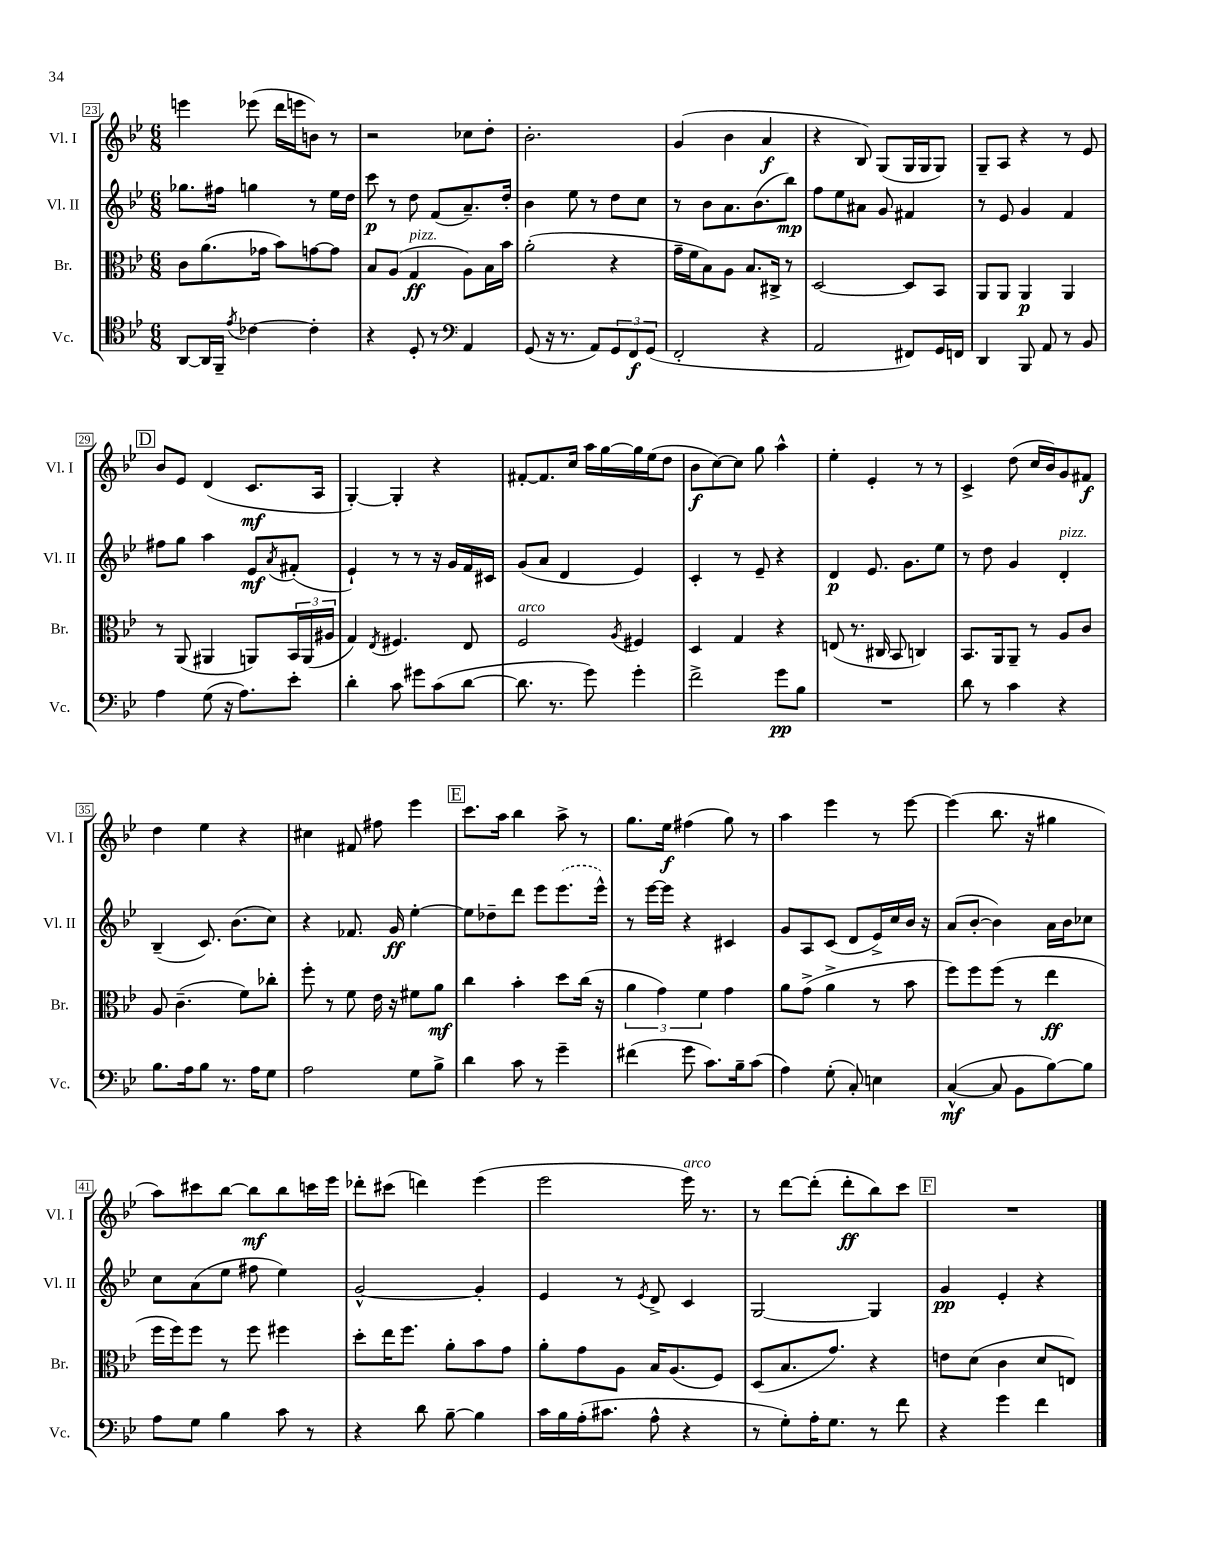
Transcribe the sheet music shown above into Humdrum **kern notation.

**kern	**kern	**kern	**kern
*staff4	*staff3	*staff2	*staff1
*clefC4	*clefC3	*clefG2	*clefG2
*k[b-e-]	*k[b-e-]	*k[b-e-]	*k[b-e-]
*M6/8	*M6/8	*M6/8	*M6/8
[8AA	8c	8.gg-	4eee
16AA]	(8.a	.	.
16FF~	.	16ff#	.
8qe-	.	.	.
[4c-	.	4gg	(8eee-
.	16g-	.	.
.	8b-)	.	16ddd
.	.	.	16eee
4c-']	[8g	8r	8b)
.	8g]	16ee-	8r
.	.	16dd	.
=	=	=	=
4r	8B-	8ccc	2r
.	(8A	8r	.
8D'	4G	8dd	.
8r	.	(8f	.
*clefF4	*	*	*
4AA	8A)	8.a~)	8cc-
.	16B-	.	8dd'
.	16b-	16dd'	.
=	=	=	=
(8GG	(2a'	4b-	2.b-'
16r	.	.	.
8.r	.	.	.
.	.	8ee-	.
8AA)	.	8r	.
12GG	4r	8dd	.
12FF	.	.	.
.	.	8cc	.
(12GG	.	.	.
=	=	=	=
2FF'	16g~	8r	(4g
.	16f	.	.
.	8B-)	8b-	.
.	8A	8.a	4b-
.	8.B-	.	.
.	.	(8.b-	.
4r	.	.	4a
.	16C#^	.	.
.	8r	8bb-)	.
=	=	=	=
2AA	[2D	8ff	4r
.	.	8ee-	.
.	.	8a#	8B-)
.	.	8g	(8G
8FF#)	8D]	4f#	16G
.	.	.	16G
16GG	8BB-	.	8G)
16FF	.	.	.
=	=	=	=
4DD	8AA	8r	8G~
.	8AA	8e-	8A
8BBB-	4AA	4g	4r
8AA	.	.	.
8r	4AA	4f	8r
8BB-	.	.	8e-
=	=	=	=
4A	8r	8ff#	8b-
.	(8AA	8gg	8e-
(8G	4AA#	4aa	(4d
16r	.	.	.
8.A)	.	.	.
.	8AA)	8e-	8.c
.	.	8qa	.
8e-'	24BB-	(8f#'	.
.	(24AA	.	.
.	.	.	16A
.	24A#	.	.
=	=	=	=
4d'	4G)	4e-`)	[4G')
.	8qE-	.	.
8c	4.F#	8r	4G']
8g#	.	8r	.
(8c	.	16r	4r
.	.	16g	.
[8d	8E-	16f	.
.	.	16c#	.
=	=	=	=
8.d]	2F	(8g	[8f#'
.	.	8a	8.f#]
8.r	.	.	.
.	.	4d	.
.	.	.	16cc
8g)	.	.	16aa
.	.	.	[16gg
.	8qA	.	.
4g'	4F#	4e-)	16gg]
.	.	.	(16ee-
.	.	.	8dd
=	=	=	=
2f^	4D	4c'	8b-
.	.	.	[8cc)
.	4G	8r	8cc]
.	.	8e-~	8gg
8g	4r	4r	4aa^^
8B-	.	.	.
=	=	=	=
2.r	(8E	4d	4ee-'
.	8.r	.	.
.	.	8.e-	4e-'
.	16C#	.	.
.	8BB-	.	.
.	.	8.g	.
.	4C)	.	8r
.	.	8ee-	8r
=	=	=	=
8d	8.BB-	8r	4c^
8r	.	8dd	.
.	16AA	.	.
4c	8AA~	4g	(8dd
.	8r	.	16cc
.	.	.	16b-)
4r	8A	4d'	8g
.	8c	.	8f#
=	=	=	=
8.B-	8A	(4B-~	4dd
.	(4.c~	.	.
16A	.	.	.
8B-	.	8.c)	4ee-
8.r	.	.	.
.	.	(8.b-	.
.	8f)	.	4r
16A	.	.	.
8G	8cc-'	8cc)	.
=	=	=	=
2A	8ff'	4r	4cc#
.	8r	.	.
.	8f	8.f-	8f#
.	16e-	.	8ff#
.	16r	16g	.
8G	8f#	[4ee-'	4eee-
8B-^	8a	.	.
=	=	=	=
4d	4cc	8ee-]	8.ccc
.	.	8dd-~	.
.	.	.	16aa
8c	4b-'	8ddd	4bb-
8r	.	8eee-	.
4g~	8dd	(8.eee-	8aa^
.	(16cc	.	8r
.	16r	16eee-^^)	.
=	=	=	=
(4f#	6a	8r	8.gg
.	.	[16eee-	.
.	6g)	.	.
.	.	16eee-]	16ee-
8g	.	4r	(4ff#
.	6f	.	.
8.c)	.	.	.
.	4g	4c#	8gg)
16B-~	.	.	.
(8c	.	.	8r
=	=	=	=
4A)	8a	8g	4aa
.	(8g^	8A	.
(8G'	4a^	(8c	4eee-
8C')	.	8d	.
4E	8r	16e-^)	8r
.	.	16cc	.
.	8b-	16b-	[8eee-
.	.	16r	.
=	=	=	=
([4C^^	8ff)	(8a	(4eee-]
.	8ff	[8b-'	.
8C]	(8ff	4b-])	8.bb-
8BB-	8r	.	.
.	.	.	16r
[8B-)	4ee-	16a	4gg#
.	.	16b-	.
8B-]	.	8cc-	.
=	=	=	=
8A	16ff	8cc	8aa)
.	16ff)	.	.
8G	8ff	(8a	8ccc#
4B-	8r	8ee-	[8bb-
.	8ff	8ff#	8bb-]
8c	4ff#	4ee-)	8bb-
8r	.	.	16ccc
.	.	.	16eee-
=	=	=	=
4r	8dd'	[2g^^	8ddd-'
.	16ee-	.	(8ccc#
.	8.ff	.	.
8d	.	.	4ddd)
[8B-~	8a'	.	.
4B-]	8b-	4g']	(4eee-
.	8g	.	.
=	=	=	=
16c	8a'	4e-	2eee-
16B-	.	.	.
(16A'	8g	.	.
8.c#	.	.	.
.	8A	8r	.
.	.	8qe-	.
8A^^	16B-	8d^	.
.	(8.A	.	.
4r	.	4c	16eee-)
.	.	.	8.r
.	8F)	.	.
=	=	=	=
8r	(8D	[2G	8r
8G')	8.B-	.	[8ddd
16A'	.	.	(8ddd']
8.G	8.g)	.	.
.	.	.	8ddd'
8r	4r	4G]	8bb-)
8f	.	.	8ccc
=	=	=	=
4r	8e	4g	2.r
.	(8d	.	.
4g	4c	4e-'	.
4f	8d	4r	.
.	8E)	.	.
==	==	==	==
*-	*-	*-	*-
